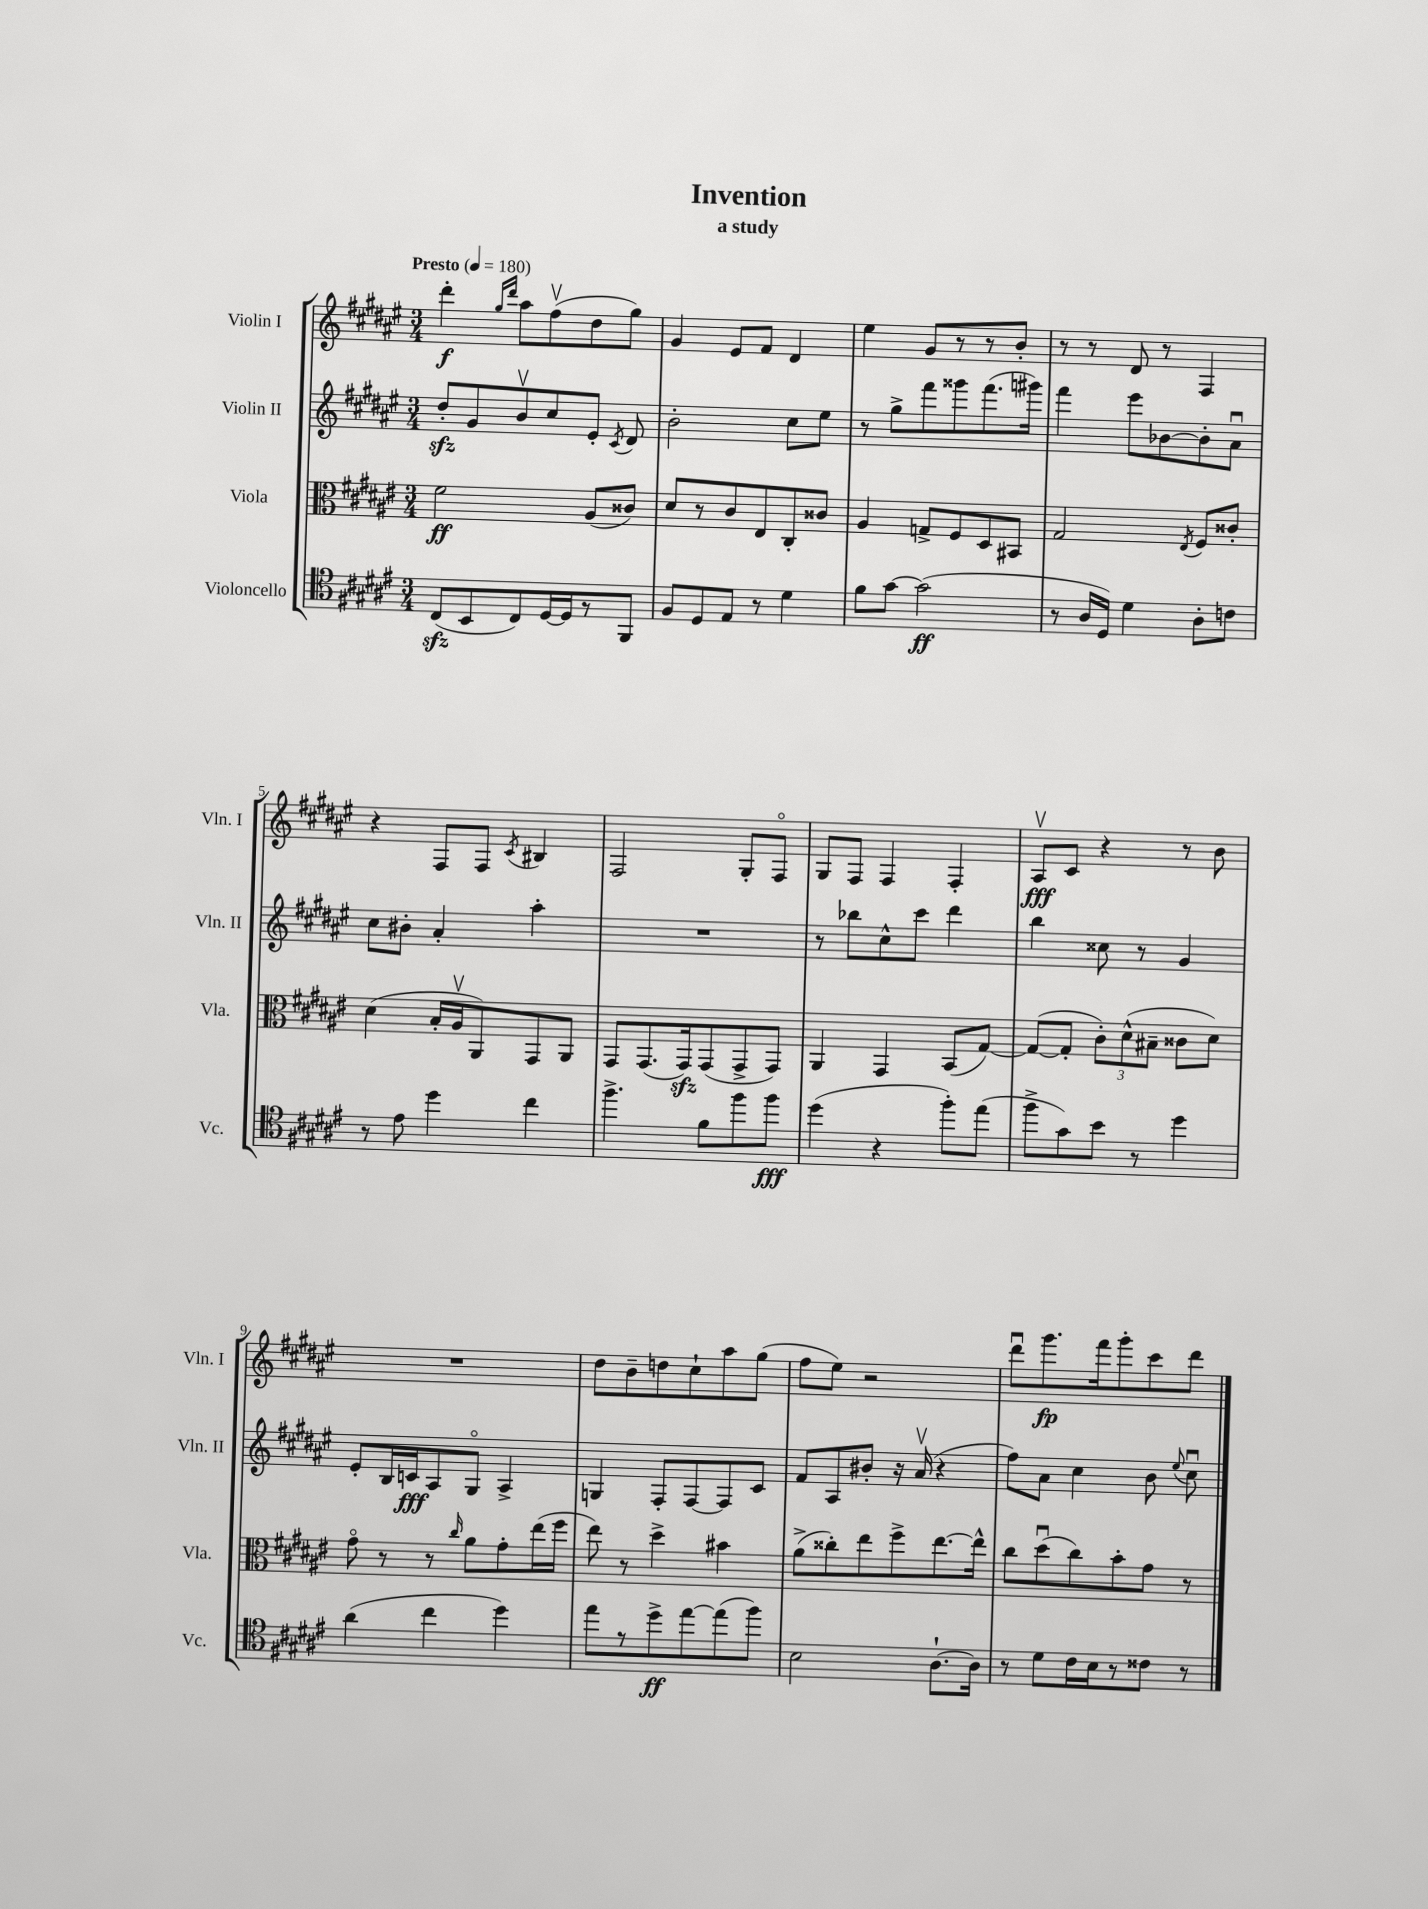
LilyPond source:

\header { title = "Invention" subtitle = "a study" }
<<
\new StaffGroup <<
\new Staff = "s0" \with { instrumentName = "Violin I" shortInstrumentName = "Vln. I" } {
    \clef treble \key fis \major \numericTimeSignature \time 3/4 \tempo "Presto" 4 = 180
    \autoBeamOff dis'''4-.\f \grace { gis''16[ dis'''16] } ais''8[ fis''8\upbow( dis''8 gis''8]) |
    gis'4 eis'8[ fis'8] dis'4 |
    eis''4 gis'8[ r8 r8 b'8]-. |
    r8 r8 dis'8 r8 fis4 |
    r4 fis8[ fis8] \acciaccatura { cis'8 } bis4 |
    fis2 gis8[-. fis8]\flageolet |
    gis8[ fis8] fis4 fis4-. |
    ais8[\upbow\fff cis'8] r4 r8 b'8 |
    R2. |
    dis''8[ b'8-- d''8 cis''8-! ais''8 gis''8]( |
    fis''8[ eis''8]) r2 |
    dis'''8[\downbow gis'''8.\fp fis'''16 gis'''8-. cis'''8 dis'''8] \bar "|." |
}
\new Staff = "s1" \with { instrumentName = "Violin II" shortInstrumentName = "Vln. II" } {
    \clef treble \key fis \major \numericTimeSignature \time 3/4
    \autoBeamOff dis''8[-.\sfz gis'8 b'8\upbow cis''8 eis'8]-. \acciaccatura { cis'8 } dis'8 |
    b'2-. cis''8[ eis''8] |
    r8 gis''8[-> fis'''8 gisis'''8 fis'''8.( gis'''16]) |
    fis'''4 eis'''8[ bes'8~ bes'8-. ais'8]\downbow |
    cis''8[ bis'8]-. ais'4-. ais''4-. |
    R2. |
    r8 bes''8[ cis''8-^ cis'''8] dis'''4 |
    b''4 cisis''8 r8 gis'4 |
    eis'8[-. b16 c'16\fff ais8 gis8]\flageolet ais4-> |
    g4 fis8[-. fis8~ fis8 cis'8] |
    fis'8[ ais8 bis'8]-. r16 ais'16\upbow( r4 |
    fis''8[) ais'8] cis''4 b'8 \appoggiatura { eis''8 } cis''8\downbow \bar "|." |
}
\new Staff = "s2" \with { instrumentName = "Viola" shortInstrumentName = "Vla." } {
    \clef alto \key fis \major \numericTimeSignature \time 3/4
    \autoBeamOff fis'2\ff ais8[( cisis'8]) |
    dis'8[ r8 cis'8 eis8 cis8-. cisis'8] |
    ais4 g8[-> fis8 dis8 bis,8] |
    gis2 \acciaccatura { eis8 } fis8[ cisis'8]-. |
    dis'4( b16[-. ais16\upbow ais,8) gis,8 ais,8] |
    gis,8[ gis,8.( gis,16\sfz) gis,8( gis,8-> gis,8]) |
    ais,4 gis,4 b,8[( gis8]~) |
    gis8[~( gis8]-. \tuplet 3/2 { cis'8[-.) dis'8-^( bis8]-- } cisis'8[ dis'8]) |
    gis'8\flageolet r8 r8 \grace { cis''16 } ais'8[ gis'8-. eis''16( fis''16] |
    eis''8) r8 dis''4-> bis'4 |
    ais'8[->( cisis''8-.) eis''8 fis''8-> eis''8.~ eis''16]-^ |
    cis''8[ dis''8\downbow( cis''8) b'8-. gis'8] r8 \bar "|." |
}
\new Staff = "s3" \with { instrumentName = "Violoncello" shortInstrumentName = "Vc." } {
    \clef tenor \key fis \major \numericTimeSignature \time 3/4
    \autoBeamOff cis8[\sfz( b,8 cis8) dis16~ dis16 r8 fis,8] |
    fis8[ dis8 eis8] r8 dis'4 |
    fis'8[ gis'8]~ gis'2\ff( |
    r8 ais16[ dis16]) dis'4 ais8[-. c'8] |
    r8 eis'8 dis''4 cis''4 |
    fis''4.-> fis'8[ fis''8 fis''8]\fff |
    dis''4( r4 fis''8[-.) eis''8]( |
    fis''8[-> gis'8) b'8] r8 dis''4 |
    ais'4( cis''4 dis''4) |
    eis''8[ r8 dis''8->\ff eis''8~ eis''8( fis''8]) |
    b2 ais8.[~-! ais16] |
    r8 dis'8[ cis'16 b16 r8 cisis'8] r8 \bar "|." |
}
>>
>>
